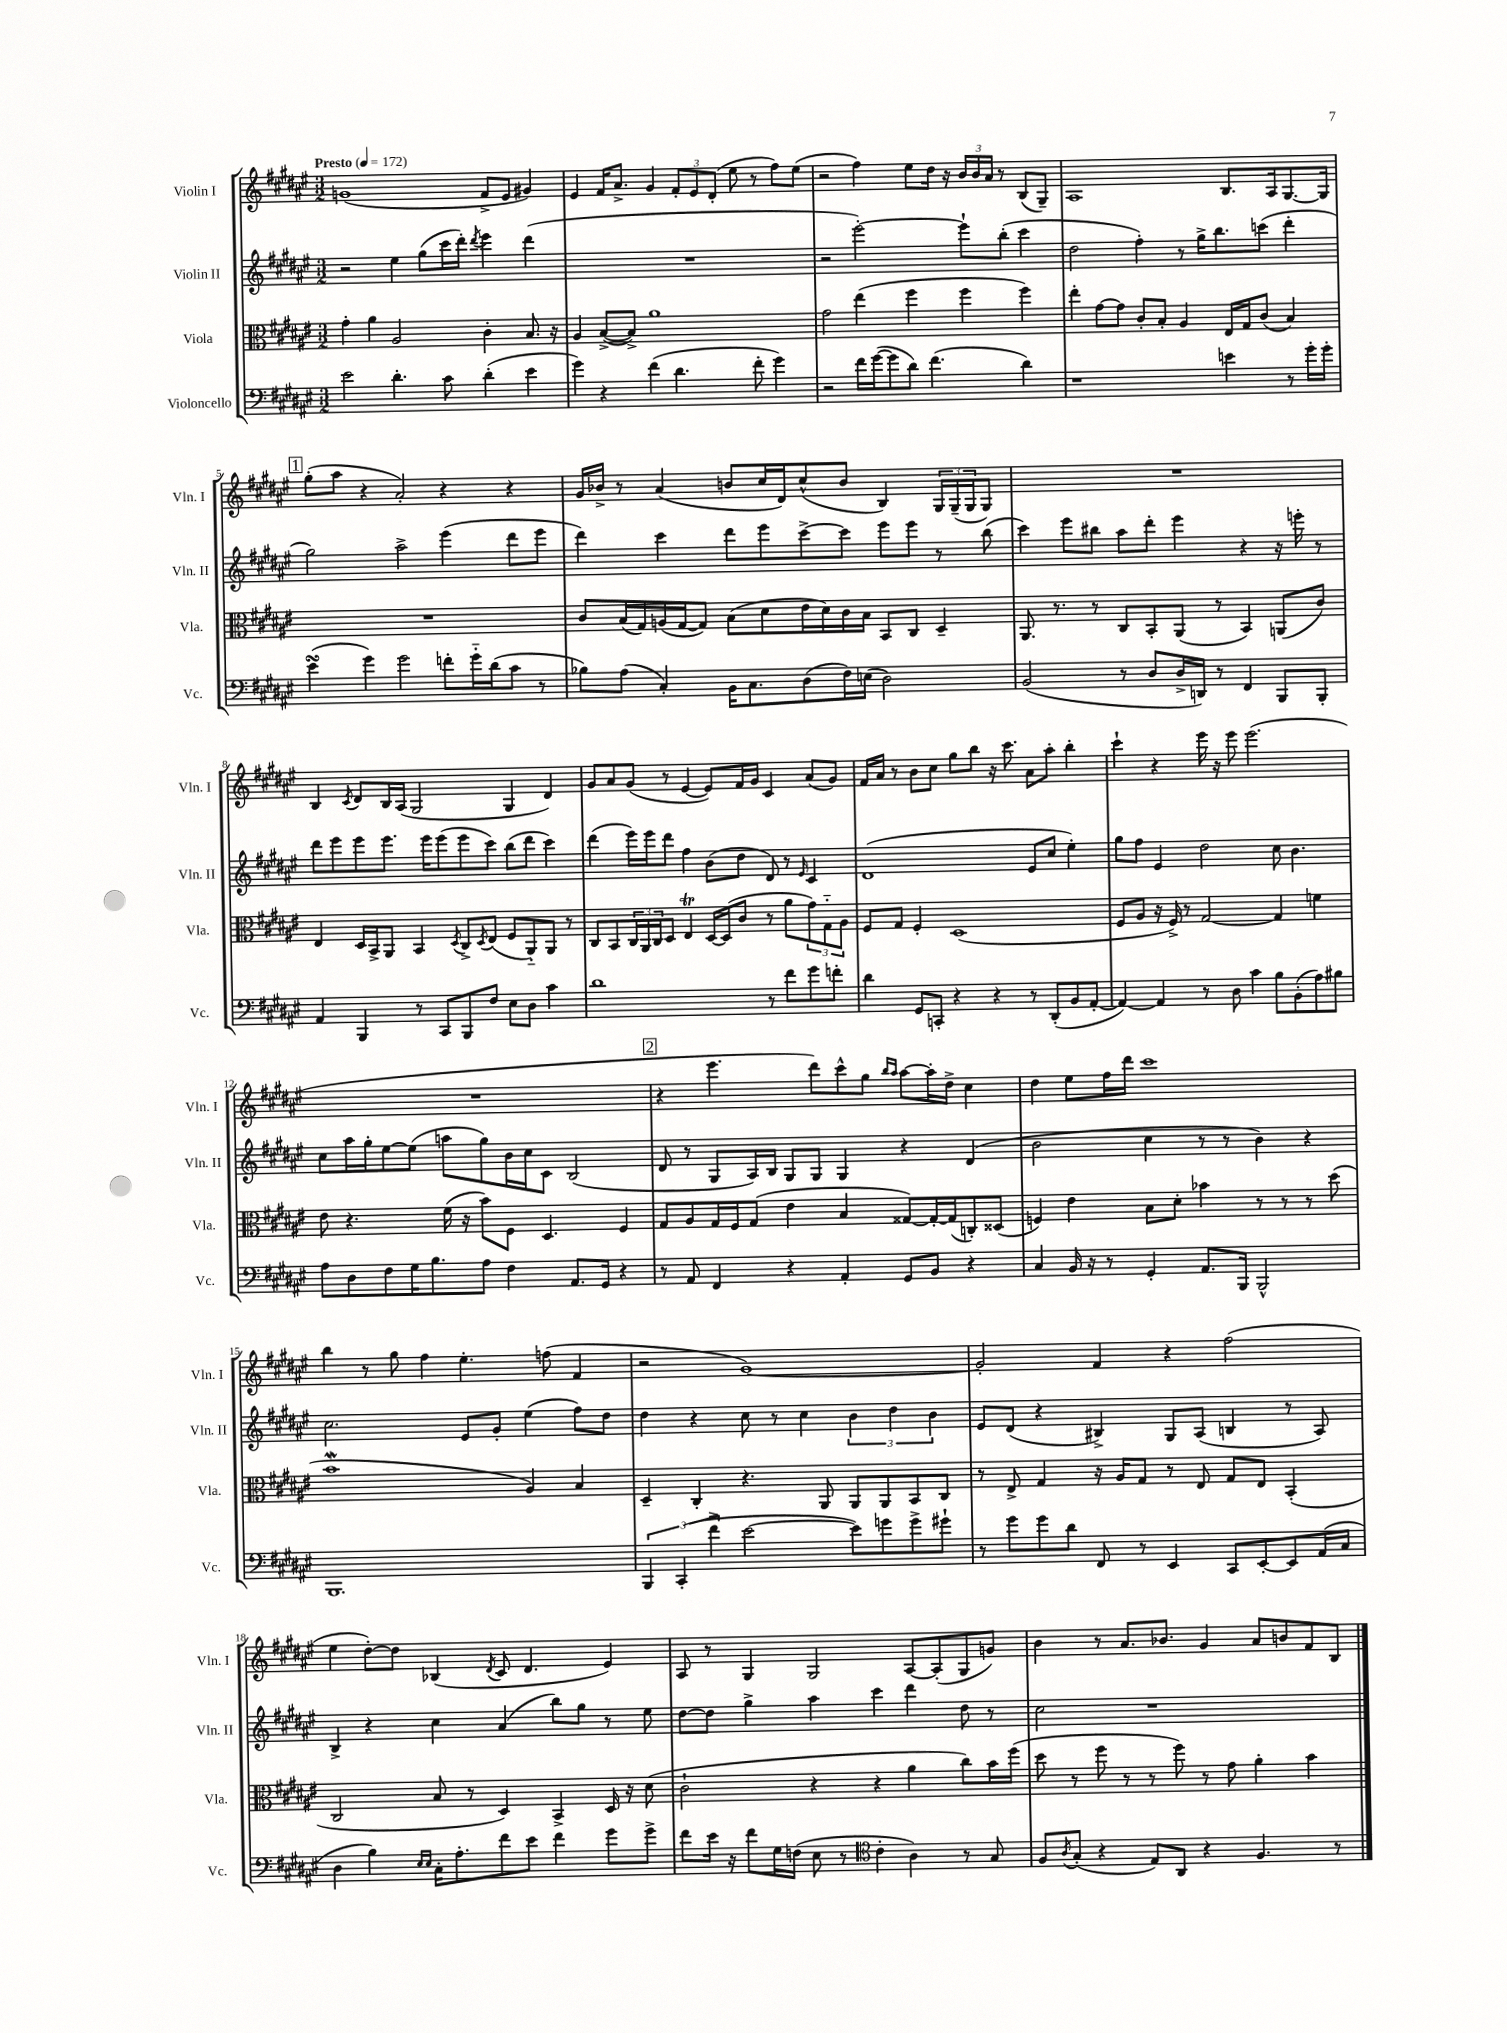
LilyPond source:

<<
\new StaffGroup <<
\new Staff = "s0" \with { instrumentName = "Violin I" shortInstrumentName = "Vln. I" } {
    \clef treble \key fis \major \numericTimeSignature \time 3/2 \tempo "Presto" 4 = 172
    g'1( fis'8-> eis'8 gis'4) |
    eis'4 fis'16 ais'8.-> gis'4 \tuplet 3/2 { fis'8-. eis'8 dis'8-.( } eis''8 r8 fis''8) eis''8( |
    r2 fis''4) eis''8 dis''16 r16 \tuplet 3/2 { b'16 b'16 ais'16 } r8 b8( gis8--) |
    ais1 b8. ais16 gis8.~ gis16 |
    \mark \markup { \box "1" } gis''8-.( ais''8 r4 ais'2-.) r4 r4 |
    gis'16 bes'16-> r8 ais'4( b'8 cis''16 dis'16) cis''8-^( b'8 b4) \tuplet 3/2 { gis16 gis16--( gis16 } gis8) |
    R1. |
    b4 \acciaccatura { cis'8 } dis'8 b16 ais16( gis2 gis4 dis'4) |
    gis'8 ais'8 gis'8( r8 eis'4~ eis'8) fis'16 gis'16 cis'4 ais'8( gis'8) |
    fis'16 ais'16 r8 b'8 cis''8 gis''8 b''8 r16 cis'''8. ais'8 ais''8-. b''4-. |
    cis'''4-! r4 eis'''16 r16 eis'''8 eis'''2.( |
    R1. |
    \mark \markup { \box "2" } r4 eis'''4. dis'''8) cis'''8-^ gis''8 \grace { b''16 ais''16 } ais''8~ ais''16-. dis''16-> cis''4 |
    dis''4 eis''8 fis''16 dis'''16 cis'''1 |
    b''4 r8 gis''8 fis''4 eis''4.-. f''8( fis'4 |
    r2 gis'1~) |
    gis'2-. fis'4 r4 fis''2( |
    eis''4 dis''8~-.) dis''8 bes4( \acciaccatura { dis'8 } cis'8 dis'4. eis'4) |
    ais8 r8 gis4 gis2 ais8~ ais8-.( gis8 g'8) |
    b'4 r8 ais'8. bes'8. gis'4 ais'8 b'8 fis'8 b8 \bar "|." |
}
\new Staff = "s1" \with { instrumentName = "Violin II" shortInstrumentName = "Vln. II" } {
    \clef treble \key fis \major \numericTimeSignature \time 3/2
    r2 eis''4 gis''8( cis'''16 dis'''16-.) \acciaccatura { dis'''8 } eis'''4 dis'''4( |
    R1. |
    r2 eis'''2~-.) eis'''8-! b''8-.( cis'''4 |
    dis''2 fis''4-.) r8 gis''16-> b''8. c'''8( dis'''4-. |
    \mark \markup { \box "1" } gis''2) ais''2-> eis'''4( dis'''8 eis'''8 |
    dis'''4) cis'''4 dis'''8 eis'''8 cis'''8~-> cis'''8 eis'''8 eis'''8 r8 b''8( |
    cis'''4) eis'''8 bis''8 ais''8 dis'''8-. eis'''4 r4 r16 e'''16-. r8 |
    dis'''8 eis'''8 eis'''8 eis'''8. eis'''16 eis'''8( eis'''8 cis'''8) b''8( dis'''8 cis'''4) |
    dis'''4( eis'''16) eis'''16 dis'''8 fis''4 b'8( dis''8 dis'8) r8 \grace { eis'16 } cis'4 |
    dis'1( eis'8 cis''8 eis''4-.) |
    gis''8 fis''8 eis'4 dis''2 cis''8 b'4. |
    cis''8 ais''16 gis''16-. eis''8~ eis''8( a''8 gis''8) b'16 cis''16 cis'8 b2( |
    \mark \markup { \box "2" } dis'8 r8 gis8 ais16) b16 gis8 gis8 gis4 r4 dis'4( |
    b'2 cis''4 r8 r8 b'4) r4 |
    cis''2. eis'8 gis'8-. eis''4( fis''8) dis''8 |
    dis''4 r4 cis''8 r8 cis''4 \tuplet 3/2 { b'4 dis''4 b'4 } |
    eis'8 dis'8( r4 bis4->) gis8 ais8( b4 r8 ais8) |
    b4-> r4 cis''4 ais'4( b''8) gis''8 r8 eis''8 |
    dis''8~ dis''8 gis''4-> ais''4 cis'''4 dis'''4 dis''8 r8 |
    cis''2 r1 \bar "|." |
}
\new Staff = "s2" \with { instrumentName = "Viola" shortInstrumentName = "Vla." } {
    \clef alto \key fis \major \numericTimeSignature \time 3/2
    gis'4-. ais'4 ais2 cis'4-. b8. r16 |
    ais4 b8~->( b8->) ais'1 |
    gis'2 eis''4( fis''4 fis''4 fis''4) |
    eis''4-. gis'8~ gis'8 cis'8-. b8-. ais4 eis16 gis16 cis'8( b4) |
    \mark \markup { \box "1" } R1. |
    cis'8 b16( gis16) a16( gis16~ gis8) b8( dis'8 eis'16 dis'16) cis'16 b16 b,8 cis8 dis4-- |
    ais,8. r8. r8 cis8 b,8-. ais,8( r8 b,4) a,8( cis'8) |
    eis4 dis16 b,16-> ais,8 b,4 \acciaccatura { dis8 } cis8-> \acciaccatura { dis8 } eis8( fis8 ais,8-_) ais,8 r8 |
    cis8 b,8 \tuplet 3/2 { cis16 ais,16 cis16 } dis8 eis4\trill dis16~ dis16( cis'8 r8 ais'8 \tuplet 3/2 { gis'8) gis8-_ ais8 } |
    fis8 gis8 fis4-. dis1( |
    fis8 ais8 r16 fis16->) r8 gis2~ gis4 f'4 |
    eis'8 r4. fis'16( r16 b'8) fis8 dis4. fis4 |
    \mark \markup { \box "2" } gis8 ais8 gis16 fis16 gis8( eis'4 b4 gisis8~) gisis16~-. gisis16( c8-.) disis8( |
    f4) eis'4 b8 dis'8-. bes'4 r8 r8 r8 dis''8( |
    b'1\mordent ais4) b4 |
    dis4-- cis4-. r4. ais,8 ais,8 ais,8 b,8 cis8 |
    r8 eis8-> gis4 r16 ais16 gis8 r8 eis8 gis8 eis8 b,4-.( |
    cis2 b8 r8 dis4) b,4-> dis16 r16 dis'8( |
    cis'2-! r4 r4 ais'4 cis''8) b'16 fis''16( |
    dis''8 r8 fis''8 r8 r8 fis''8) r8 gis'8 ais'4-. b'4 \bar "|." |
}
\new Staff = "s3" \with { instrumentName = "Violoncello" shortInstrumentName = "Vc." } {
    \clef bass \key fis \major \numericTimeSignature \time 3/2
    eis'2 dis'4.-. cis'8 dis'4-.( eis'4 |
    gis'4) r4 fis'4( dis'4. fis'8-. gis'4) |
    r2 fis'16 gis'16~( gis'8 dis'8) fis'4.( dis'4) |
    r1 e'4 r8 gis'16-. gis'16-. |
    \mark \markup { \box "1" } eis'4\turn( gis'4) gis'2 f'8-. gis'16-_ dis'16( cis'8 r8 |
    bes8) ais8( cis4-.) b,16 cis8. dis8( fis16) e16( dis2) |
    b,2( r8 dis8 dis16-> d,16) r8 fis,4 b,,8 b,,8-. |
    ais,4 b,,4 r8 cis,8 b,,8 fis8 eis8 dis8 cis'4 |
    dis'1 r8 fis'8 gis'8 f'8-. |
    dis'4 gis,8 c,8-. r4 r4 r8 dis,8-.( b,8 ais,8~-. |
    ais,4~) ais,4 r8 dis8 cis'4 b8 b,8-.( ais8) bis8 |
    ais8 dis8 fis8 gis16 b8. ais8 fis4 ais,8. gis,16 r4 |
    \mark \markup { \box "2" } r8 ais,8 fis,4 r4 ais,4-. gis,8 b,8 r4 |
    cis4 b,16 r16 r8 gis,4-. ais,8. b,,16 b,,2-^ |
    b,,1. |
    \tuplet 3/2 { b,,4 cis,4-.( fis'4-> } eis'2~ eis'8) g'8 g'8-> gis'8-! |
    r8 gis'8 gis'8 dis'8 fis,8 r8 eis,4 cis,8 eis,8~-. eis,8 ais,16( cis16 |
    dis4 b4) \grace { eis16 eis16 } cis16-. ais8.-. fis'8 eis'8 fis'4 gis'8 gis'8-> |
    fis'8 eis'16 r16 fis'8 gis16 f16( eis8 r8 \clef tenor cis'4-. ais4) r8 gis8 |
    fis8 \acciaccatura { ais8 } gis8-.( r4 eis8) ais,8 r4 fis4. r8 \bar "|." |
}
>>
>>
